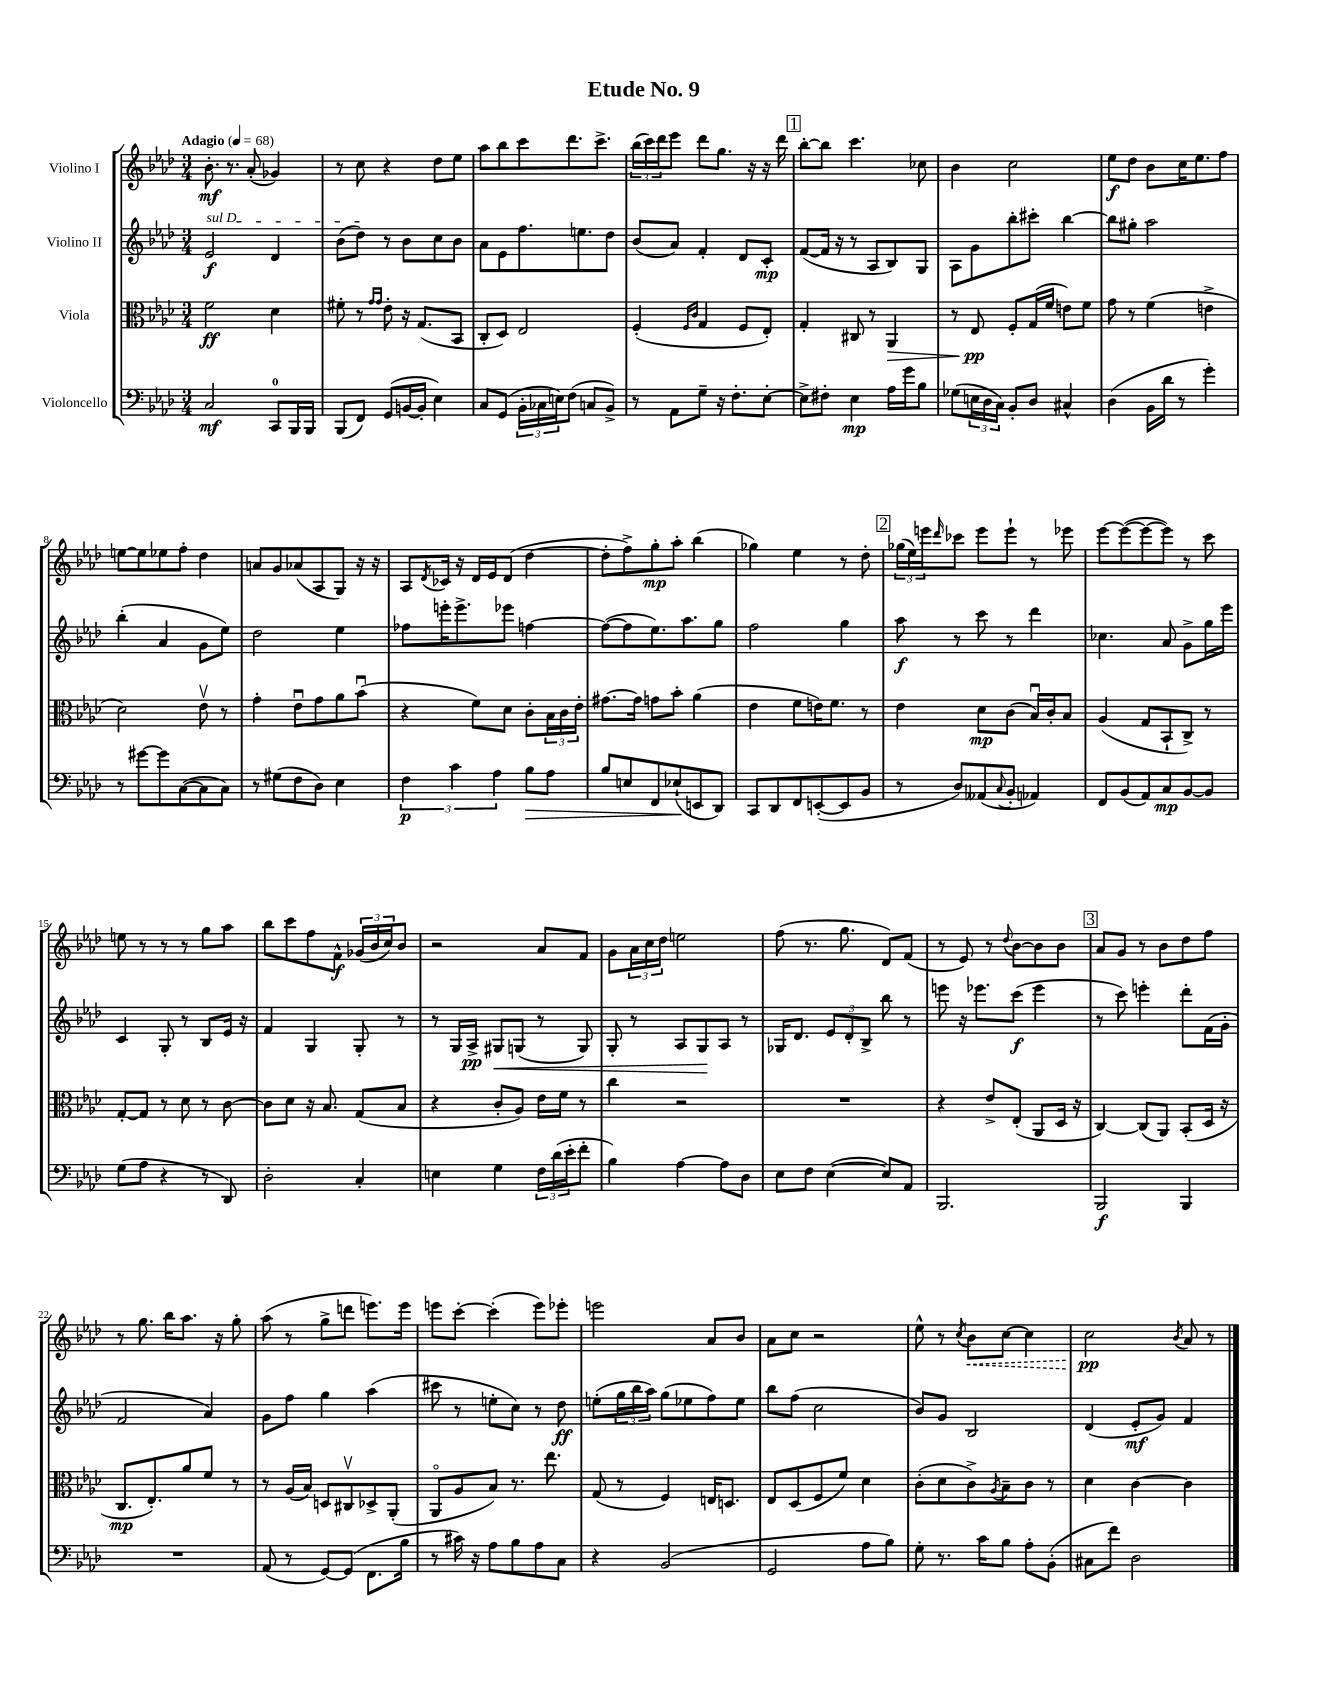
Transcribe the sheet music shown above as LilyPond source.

\header { title = "Etude No. 9" }
<<
\new StaffGroup <<
\new Staff = "s0" \with { instrumentName = "Violino I" } {
    \clef treble \key aes \major \numericTimeSignature \time 3/4 \tempo "Adagio" 4 = 68
    bes'8.-.\mf r8. aes'8-.( ges'4) |
    r8 c''8 r4 des''8 ees''8 |
    aes''8 bes''8 c'''8 des'''8. c'''8.-> |
    \tuplet 3/2 { bes''16( c'''16) des'''16 } ees'''8 des'''8 g''8. r16 r16 des'''16 |
    \mark \markup { \box "1" } bes''8~-. bes''8 c'''4. ces''8 |
    bes'4 c''2 |
    ees''8\f des''8 bes'8 c''16 ees''8. f''8 |
    e''8~ e''8 ees''8 f''8-. des''4 |
    a'8 g'8 aes'8( aes8 g8) r16 r16 |
    aes8 \acciaccatura { des'8 } ces'16 r16 des'16 ees'16 des'8( des''4~ |
    des''8-. f''8->) g''8-.\mp aes''8-. bes''4( |
    ges''4) ees''4 r8 des''8-. |
    \mark \markup { \box "2" } \tuplet 3/2 { ges''16( ees''16) e'''16 } \grace { des'''16 } ces'''8 e'''8 e'''8-! r8 ees'''8 |
    ees'''8~ ees'''8~( ees'''8~ ees'''8) r8 c'''8 |
    e''8 r8 r8 r8 g''8 aes''8 |
    bes''8 c'''8 f''8 f'8-^\f \tuplet 3/2 { ges'16( bes'16 c''16) } bes'8 |
    r2 aes'8 f'8 |
    g'8 \tuplet 3/2 { aes'16 c''16 des''16 } e''2 |
    f''8( r8. g''8. des'8) f'8( |
    r8 ees'8) r8 \appoggiatura { des''8 } bes'8~ bes'8 bes'8 |
    \mark \markup { \box "3" } aes'8 g'8 r8 bes'8 des''8 f''8 |
    r8 g''8. bes''16 aes''8. r16 g''8-. |
    aes''8( r8 g''8-> d'''8 e'''8.) e'''16 |
    e'''8 c'''8~-. c'''4-.( e'''8) ees'''8-. |
    e'''2 aes'8 bes'8 |
    aes'8 c''8 r2 |
    ees''8-^ r8 \acciaccatura { c''8 } \once \override Hairpin.style = #'dashed-line bes'8\< c''8~ c''4 |
    c''2\pp\! \acciaccatura { bes'8 } aes'8 r8 \bar "|." |
}
\new Staff = "s1" \with { instrumentName = "Violino II" } {
    \clef treble \key aes \major \numericTimeSignature \time 3/4
    \once \override TextSpanner.bound-details.left.text = \markup { \italic "sul D" } ees'2\f\startTextSpan des'4 |
    bes'8( des''8\stopTextSpan) r8 bes'8 c''8 bes'8 |
    aes'8 ees'8 f''8. e''8. des''8 |
    bes'8( aes'8) f'4-. des'8 c'8-.\mp |
    \mark \markup { \box "1" } f'8~( f'16 r16 r8 aes8 bes8) g8 |
    aes8 g'8 bes''8-. cis'''8-. bes''4~ |
    bes''8 gis''8-. aes''2 |
    bes''4-.( aes'4 g'8 ees''8) |
    des''2 ees''4 |
    fes''8 e'''16-. e'''8.-> ees'''8 f''4~ |
    f''8~( f''8 ees''8.) aes''8. g''8 |
    f''2 g''4 |
    \mark \markup { \box "2" } aes''8\f r8 c'''8 r8 des'''4 |
    ces''4. aes'8 g'8-> g''16 ees'''16 |
    c'4 g8-. r8 bes8 ees'16 r16 |
    f'4 g4 g8-. r8 |
    r8 g16 aes16->\pp gis8\< g8( r8 g8) |
    g8-. r8 aes8 g8\! aes8 r8 |
    ges16 des'8. \tuplet 3/2 { ees'8 des'8-. bes8-> } bes''8 r8 |
    e'''8 r16 ees'''8. c'''8\f( ees'''4 |
    \mark \markup { \box "3" } r8 c'''8) e'''4-. des'''8-. f'16( g'16-. |
    f'2 aes'4) |
    g'8 f''8 g''4 aes''4( |
    cis'''8 r8 e''8-. c''8) r8 des''8\ff |
    e''8-.( \tuplet 3/2 { g''16 bes''16 aes''16) } g''8( ees''8 f''8) ees''8 |
    bes''8 f''8( c''2 |
    bes'8) g'8 bes2 |
    des'4( ees'8-.\mf g'8) f'4 \bar "|." |
}
\new Staff = "s2" \with { instrumentName = "Viola" } {
    \clef alto \key aes \major \numericTimeSignature \time 3/4
    f'2\ff des'4 |
    fis'8-. r8 \grace { g'16 g'16 } ees'8-. r16 g8.( bes,8 |
    c8-. des8) ees2 |
    f4-.( \grace { f16 c'16 } g4 f8 ees8-.) |
    \mark \markup { \box "1" } g4-. cis8 r8 aes,4\> |
    r8 ees8\pp\! f8-. g16( f'16 e'8) f'8 |
    g'8 r8 f'4( e'4-> |
    des'2) ees'8\upbow r8 |
    g'4-. ees'8\downbow g'8 aes'8 bes'8\downbow( |
    r4 f'8) des'8 c'8-. \tuplet 3/2 { bes16 c'16 ees'16-. } |
    gis'8.~ gis'16 g'8 bes'8-. aes'4( |
    ees'4 f'8 e'16) f'8. r8 |
    \mark \markup { \box "2" } ees'4 des'8\mp c'8( bes16\downbow) c'16-. bes8 |
    aes4( g8 bes,8-! c8->) r8 |
    g8~-. g8 r8 des'8 r8 c'8~ |
    c'8 des'8 r16 bes8. g8( bes8 |
    r4 c'8-. aes8) ees'16 f'16 r8 |
    c''4 r2 |
    R2. |
    r4 ees'8-> ees8-.( aes,8 des16 r16 |
    \mark \markup { \box "3" } c4~) c8( aes,8) bes,8-.( des16 r16 |
    c8.\mp ees8.-.) aes'8 f'8 r8 |
    r8 aes16( bes16) d8 cis8\upbow des8-> aes,8-.( |
    aes,8\flageolet aes8 bes8) r8. ees''8. |
    g8( r8 f4) e16 d8. |
    ees8 des8( f8 f'8) des'4 |
    c'8-.( des'8 c'8->) \acciaccatura { aes8 } bes8-- c'8 r8 |
    des'4 c'4~ c'4 \bar "|." |
}
\new Staff = "s3" \with { instrumentName = "Violoncello" } {
    \clef bass \key aes \major \numericTimeSignature \time 3/4
    c2\mf c,8-0 bes,,16 bes,,16 |
    bes,,8( f,8) g,8( b,16~ b,16-. ees4) |
    c8 g,8( \tuplet 3/2 { bes,16-. ces16 e16) } f8( c8 bes,8->) |
    r8 aes,8 g8-- r16 f8.-. ees8~-. |
    \mark \markup { \box "1" } ees8-> fis8-. ees4\mp aes16 g'16 bes8 |
    ges8( \tuplet 3/2 { e16 des16 c16) } bes,8-. des8 cis4-^ |
    des4( bes,16 des'16 r8 g'4-.) |
    r8 gis'8~ gis'8 c8~( c8 c8) |
    r8 gis8( f8 des8) ees4 |
    \tuplet 3/2 { f4\p c'4 aes4 } bes8\> aes8 |
    bes8 e8 f,8 ees8-!\!( e,8 des,8) |
    c,8 des,8 f,8 e,8~-.( e,8 bes,8 |
    \mark \markup { \box "2" } r8 des8) aeses,8( \appoggiatura { c8 } bes,8-. aes,4) |
    f,8 bes,8( aes,8) c8\mp bes,8~ bes,8 |
    g8( aes8 r4 r8 des,8) |
    des2-. c4-. |
    e4 g4 \tuplet 3/2 { f16 des'16( ees'16-. } f'8-. |
    bes4) aes4~ aes8 des8 |
    ees8 f8 ees4~( ees8) aes,8 |
    bes,,2. |
    \mark \markup { \box "3" } bes,,2\f bes,,4 |
    R2. |
    aes,8( r8 g,8~) g,8( f,8. bes16 |
    r8 cis'16) r16 aes8 bes8 aes8 c8 |
    r4 bes,2( |
    g,2 aes8 bes8) |
    g8-. r8. c'16 bes8 aes8-. bes,8-.( |
    cis8 f'8) des2 \bar "|." |
}
>>
>>
